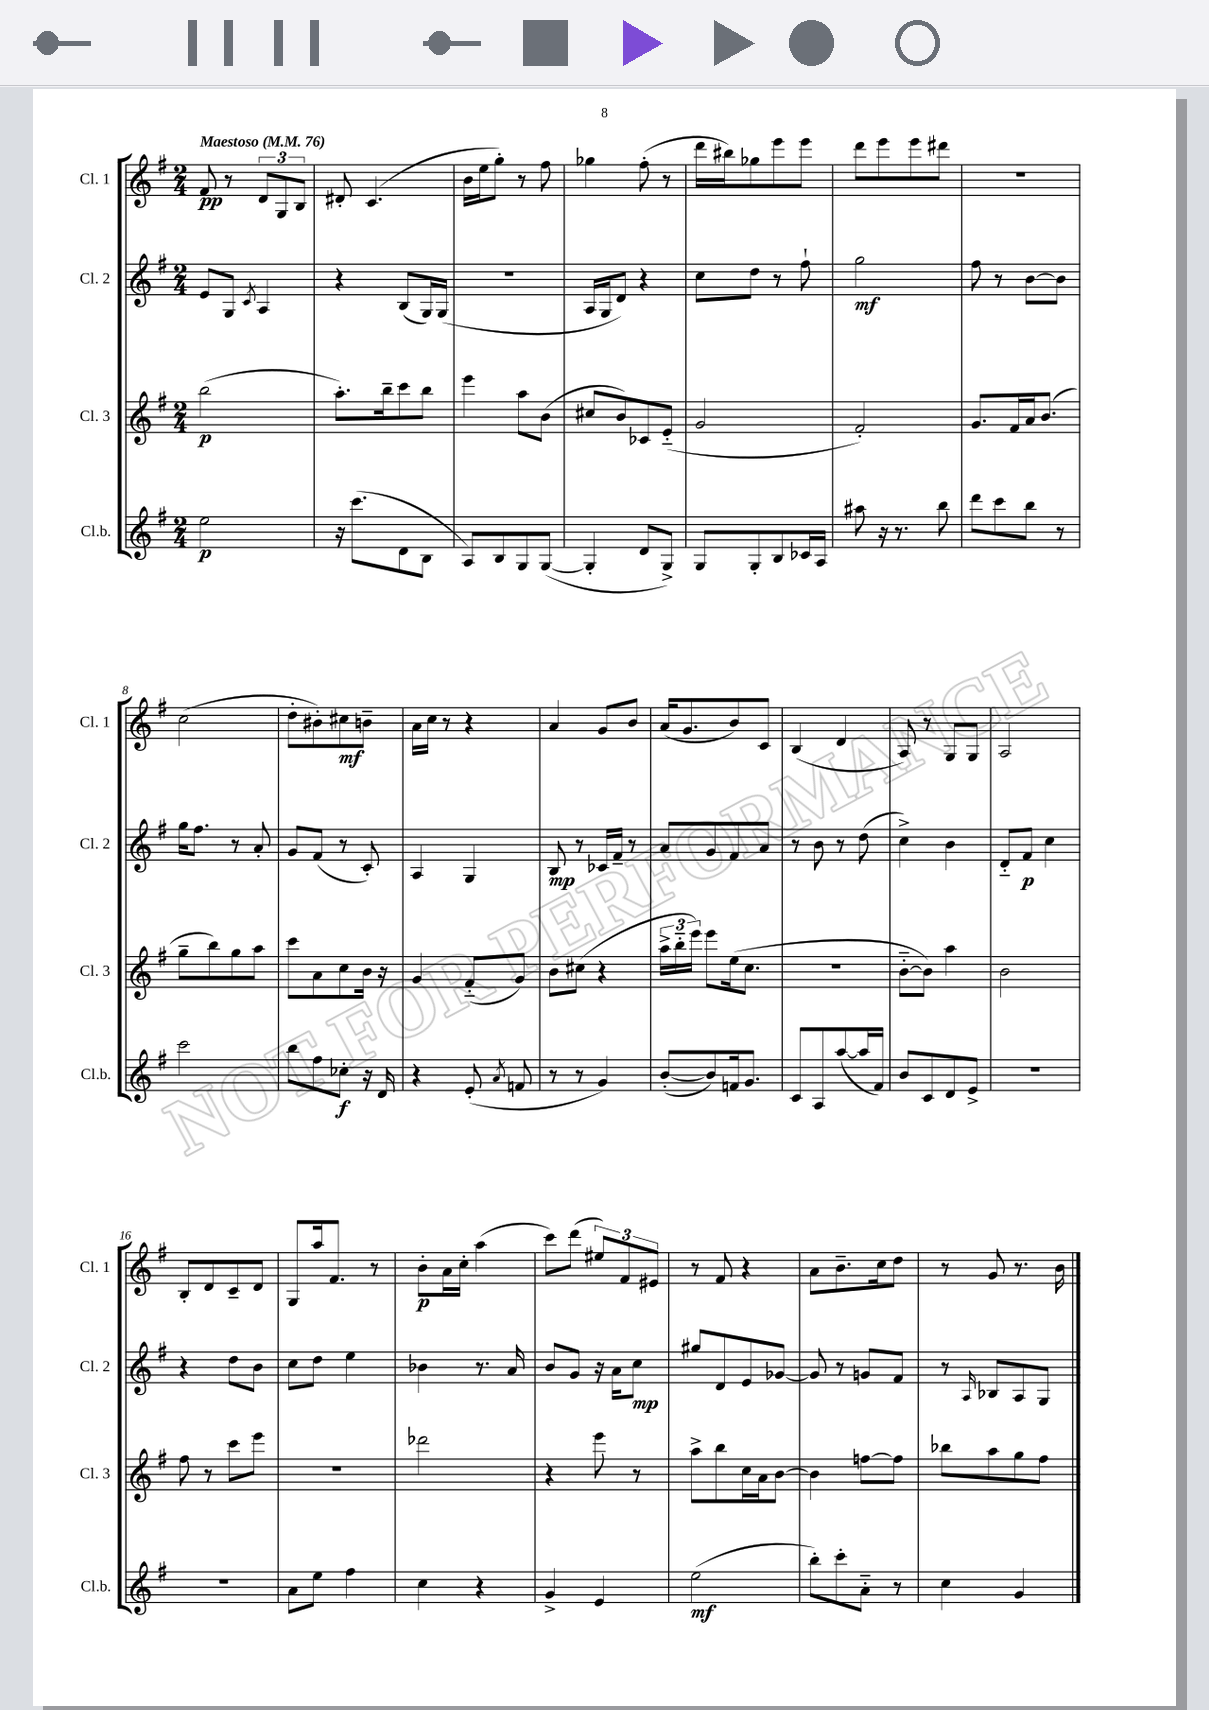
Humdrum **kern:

**kern	**dynam	**kern	**dynam	**kern	**dynam	**kern	**dynam
*part4	*part4	*part3	*part3	*part2	*part2	*part1	*part1
*staff4	*staff4	*staff3	*staff3	*staff2	*staff2	*staff1	*staff1
*I"Cl.b.	*	*I"Cl. 3	*	*I"Cl. 2	*	*I"Cl. 1	*
*I'Cl.b.	*	*I'Cl. 3	*	*I'Cl. 2	*	*I'Cl. 1	*
*clefG2	*	*clefG2	*	*clefG2	*	*clefG2	*
*k[f#]	*	*k[f#]	*	*k[f#]	*	*k[f#]	*
*M2/4	*	*M2/4	*	*M2/4	*	*M2/4	*
*MM76	*	*MM76	*	*MM76	*	*MM76	*
=1	=1	=1	=1	=1	=1	=1	=1
!	!	!	!	!	!	!LO:TX:a:B:t=Maestoso	!
2ee\	p	(2bb\	p	8e/L	.	8f#/	pp
.	.	.	.	8G/J	.	8r	.
.	.	.	.	8qc/	.	.	.
.	.	.	.	4A/	.	12d/L	.
.	.	.	.	.	.	12G/	.
.	.	.	.	.	.	12B/J	.
=2	=2	=2	=2	=2	=2	=2	=2
16r	.	8.aa'\L)	.	4r	.	8d#X'/	.
(8.ccc\L	.	.	.	.	.	.	.
.	.	.	.	.	.	(4.c/	.
.	.	16bb~\k	.	.	.	.	.
8d\	.	8ccc\	.	(8B/L	.	.	.
8B\J	.	8bb\J	.	16G/L)	.	.	.
.	.	.	.	(16G/JJ	.	.	.
=3	=3	=3	=3	=3	=3	=3	=3
8A/L)	.	4eee\	.	2r	.	16b\LL	.
.	.	.	.	.	.	16ee\J	.
8B/	.	.	.	.	.	8gg'\J)	.
8G/	.	8aa\L	.	.	.	8r	.
([8G/J	.	(8b\J	.	.	.	8ff#\	.
=4	=4	=4	=4	=4	=4	=4	=4
4G'/]	.	8cc#X/L	.	16A/LL	.	4gg-X\	.
.	.	.	.	16G/J	.	.	.
.	.	8b/)	.	8d/J)	.	.	.
8d/L	.	8c-X/	.	4r	.	(8ff#'\	.
8G^/J)	.	(8e/J	.	.	.	8r	.
=5	=5	=5	=5	=5	=5	=5	=5
8G/L	.	2g/	.	8cc\L	.	16ddd\LL	.
.	.	.	.	.	.	16bb#X\J)	.
8G'/	.	.	.	8dd\J	.	8gg-X\	.
8B/	.	.	.	8r	.	8eee\	.
16c-X/L	.	.	.	8ff#`\	.	8eee\J	.
16A/JJ	.	.	.	.	.	.	.
=6	=6	=6	=6	=6	=6	=6	=6
8aa#X\	.	2f#'/)	.	2gg\	mf	8ddd\L	.
16r	.	.	.	.	.	8eee\	.
8.r	.	.	.	.	.	.	.
.	.	.	.	.	.	8eee\	.
8bb\	.	.	.	.	.	8ddd#X\J	.
=7	=7	=7	=7	=7	=7	=7	=7
8ddd\L	.	8.g/L	.	8ff#\	.	2r	.
8ccc\	.	.	.	8r	.	.	.
.	.	16f#/L	.	.	.	.	.
8bb\J	.	16a/J	.	[8b\L	.	.	.
.	.	(8.b/J	.	.	.	.	.
8r	.	.	.	8b\J]	.	.	.
!!LO:LB:g=z
=8	=8	=8	=8	=8	=8	=8	=8
2ccc\	.	8gg~\L	.	16gg\KL	.	(2cc\	.
.	.	.	.	8.ff#\J	.	.	.
.	.	8bb\)	.	.	.	.	.
.	.	8gg\	.	8r	.	.	.
.	.	8aa\J	.	8a'/	.	.	.
=9	=9	=9	=9	=9	=9	=9	=9
8bb\L	.	8ccc\L	.	8g/L	.	8dd'\L	.
8ff#\	.	8a\	.	(8f#/J	.	8b#X'\)	.
8cc-X'\J	f	8cc\	.	8r	.	8cc#X\	mf
16r	.	16b\Jk	.	8c'/)	.	8bn~\J	.
16d/	.	16r	.	.	.	.	.
=10	=10	=10	=10	=10	=10	=10	=10
4r	.	4g/	.	4A/	.	16a\LL	.
.	.	.	.	.	.	16cc\JJ	.
.	.	.	.	.	.	8r	.
(8e'/	.	(8f#/L	.	4G/	.	4r	.
8qa/	.	.	.	.	.	.	.
8fn/	.	8g/J)	.	.	.	.	.
=11	=11	=11	=11	=11	=11	=11	=11
8r	.	8b\L	.	8B/	mp	4a/	.
8r	.	(8cc#X\J	.	8r	.	.	.
4g/)	.	4r	.	16c-X/LL	.	8g/L	.
.	.	.	.	16f#~/JJ	.	.	.
.	.	.	.	8r	.	8b/J	.
=12	=12	=12	=12	=12	=12	=12	=12
([8b'/L	.	24aa^\LL	.	8a/L	.	(16a/KL	.
.	.	24bb\	.	.	.	.	.
.	.	.	.	.	.	8.g/	.
.	.	24eee\JJ)	.	.	.	.	.
8b/])	.	8eee\L	.	8g/	.	.	.
16fn/k	.	(16ee\k	.	8f#/	.	8b/)	.
8.g/J	.	8.cc\J	.	.	.	.	.
.	.	.	.	8a/J	.	8c/J	.
=13	=13	=13	=13	=13	=13	=13	=13
8c/L	.	2r	.	8r	.	(4B/	.
8A/	.	.	.	8b\	.	.	.
([8aa/	.	.	.	8r	.	4d/	.
16aa/L]	.	.	.	(8dd\	.	.	.
16f#/JJ)	.	.	.	.	.	.	.
=14	=14	=14	=14	=14	=14	=14	=14
8b/L	.	[8b\L	.	4cc^\)	.	8A/)	.
8c/	.	8b\J])	.	.	.	8r	.
8d/	.	4aa\	.	4b\	.	8G/L	.
8e^/J	.	.	.	.	.	8G/J	.
=15	=15	=15	=15	=15	=15	=15	=15
2r	.	2b\	.	8d/L	.	2A/	.
.	.	.	.	8f#/J	p	.	.
.	.	.	.	4cc\	.	.	.
!!LO:LB:g=z
=16	=16	=16	=16	=16	=16	=16	=16
2r	.	8ff#\	.	4r	.	8B'/L	.
.	.	8r	.	.	.	8d/	.
.	.	8ccc\L	.	8dd\L	.	8c~/	.
.	.	8eee\J	.	8b\J	.	8d/J	.
=17	=17	=17	=17	=17	=17	=17	=17
8a\L	.	2r	.	8cc\L	.	8G/L	.
8ee\J	.	.	.	8dd\J	.	16aa/k	.
.	.	.	.	.	.	8.f#/J	.
4ff#\	.	.	.	4ee\	.	.	.
.	.	.	.	.	.	8r	.
=18	=18	=18	=18	=18	=18	=18	=18
4cc\	.	2ddd-X\	.	4b-X\	.	8b'\L	p
.	.	.	.	.	.	16a\L	.
.	.	.	.	.	.	16cc'\JJ	.
4r	.	.	.	8.r	.	(4aa\	.
.	.	.	.	16a/	.	.	.
=19	=19	=19	=19	=19	=19	=19	=19
4g^/	.	4r	.	8b/L	.	8ccc\L)	.
.	.	.	.	8g/J	.	(8ddd\J	.
4e/	.	8eee\	.	16r	.	12ee#X/L)	.
.	.	.	.	16a\KL	.	.	.
.	.	.	.	.	.	12f#/	.
.	.	8r	.	8cc\J	mp	.	.
.	.	.	.	.	.	12e#X/J	.
=20	=20	=20	=20	=20	=20	=20	=20
(2ee\	mf	8aa^\L	.	8gg#X/L	.	8r	.
.	.	8bb\	.	8d/	.	8f#/	.
.	.	16cc\L	.	8e/	.	4r	.
.	.	16a\J	.	.	.	.	.
.	.	[8b\J	.	[8g-X/J	.	.	.
=21	=21	=21	=21	=21	=21	=21	=21
8bb'\L)	.	4b\]	.	8g-/]	.	8a\L	.
8ccc'\	.	.	.	8r	.	8.b~\	.
8a\J	.	[8ffn\L	.	8gn/L	.	.	.
.	.	.	.	.	.	16cc\k	.
8r	.	8ff\J]	.	8f#/J	.	8dd\J	.
=22	=22	=22	=22	=22	=22	=22	=22
4cc\	.	8bb-X\L	.	8r	.	8r	.
.	.	.	.	16qqA/	.	.	.
.	.	8aa\	.	8B-X/L	.	8g/	.
4g/	.	8gg\	.	8A/	.	8.r	.
.	.	8ff#\J	.	8G/J	.	.	.
.	.	.	.	.	.	16b\	.
==	==	==	==	==	==	==	==
*-	*-	*-	*-	*-	*-	*-	*-
